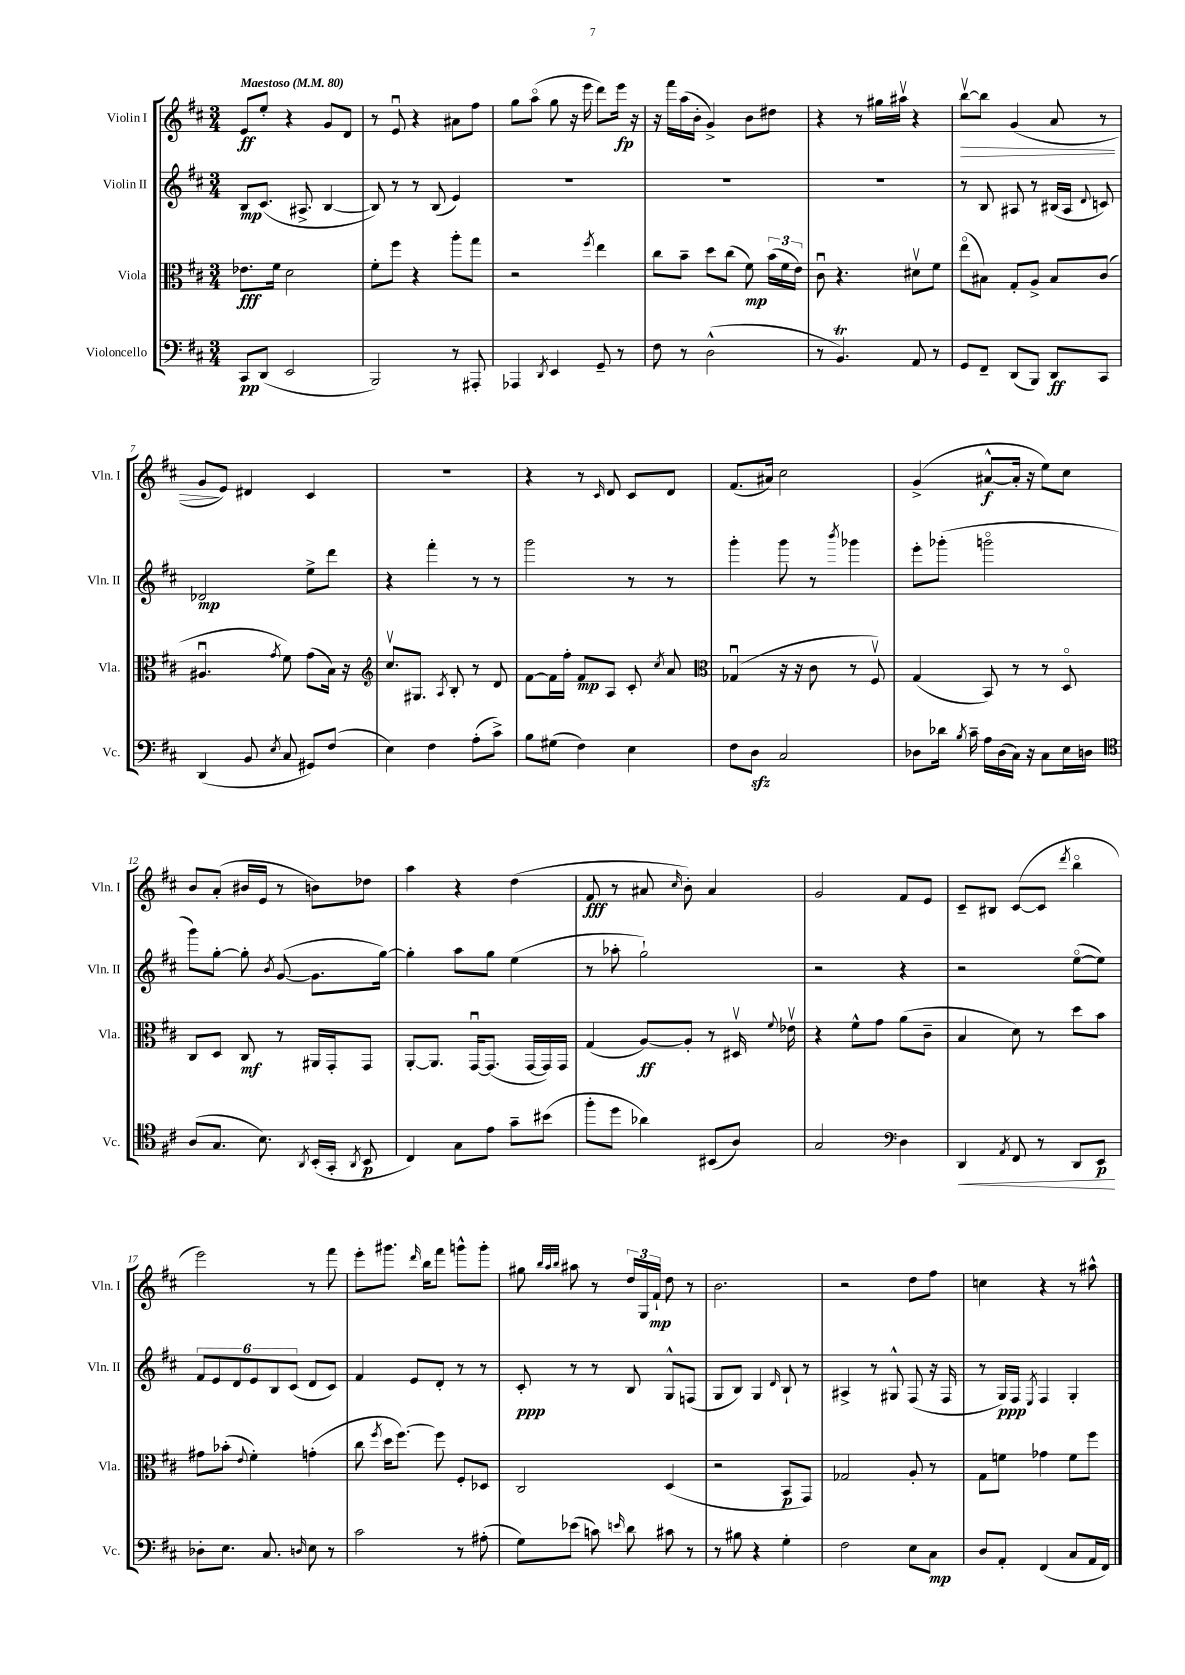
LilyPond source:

<<
\new StaffGroup <<
\new Staff = "s0" \with { instrumentName = "Violin I" shortInstrumentName = "Vln. I" } {
    \clef treble \key d \major \numericTimeSignature \time 3/4 \tempo "Maestoso" 4 = 80
    \autoBeamOff e'8[\ff e''8]-. r4 g'8[ d'8] |
    r8 e'8\downbow r4 ais'8[ fis''8] |
    g''8[ a''8]\flageolet( g''8 r16 e'''16 d'''8[) e'''16]\fp r16 |
    r16 fis'''16[ a''16( b'16]-. g'4->) b'8[ dis''8] |
    r4 r8 gis''16[ ais''16]\upbow r4 |
    b''8[~\upbow\> b''8] g'4( a'8 r8 |
    g'8[\! e'8]) dis'4 cis'4 |
    R2. |
    r4 r8 \grace { cis'16 } d'8 cis'8[ d'8] |
    fis'8.[( ais'16]) cis''2 |
    g'4->( ais'8[~-^\f ais'16]-. r16 e''8[) cis''8] |
    b'8[ a'8]-.( bis'16[ e'16] r8 b'8[) des''8] |
    a''4 r4 d''4( |
    fis'8\fff r8 ais'8 \grace { cis''16 } b'8-.) ais'4 |
    g'2 fis'8[ e'8] |
    cis'8[-- bis8] cis'8[~( cis'8] \acciaccatura { d'''8 } b''4\flageolet |
    e'''2) r8 fis'''8 |
    e'''8[-. gis'''8.] \grace { d'''16 } b''16[ fis'''8] g'''8[-^ g'''8]-. |
    gis''8 \grace { b''32[ a''32 b''32] } ais''8 r8 \tuplet 3/2 { d''16[ g16 fis'16]-!\mp } d''8 r8 |
    b'2. |
    r2 d''8[ fis''8] |
    c''4 r4 r8 ais''8-^ \bar "|." |
}
\new Staff = "s1" \with { instrumentName = "Violin II" shortInstrumentName = "Vln. II" } {
    \clef treble \key d \major \numericTimeSignature \time 3/4
    \autoBeamOff b8[\mp cis'8.]( ais8.-> b4~ |
    b8) r8 r8 b8( e'4) |
    R2. |
    R2. |
    R2. |
    r8 b8 ais8 r8 bis16[( ais16] \appoggiatura { d'8 } c'8) |
    des'2\mp e''8[-> d'''8] |
    r4 fis'''4-. r8 r8 |
    g'''2 r8 r8 |
    g'''4-. g'''8 r8 \acciaccatura { b'''8 } ges'''4 |
    e'''8[-. ges'''8]-.( g'''2\flageolet |
    g'''8[) g''8]~-. g''8-. \acciaccatura { b'8 } g'8~( g'8.[ g''16]~) |
    g''4-. a''8[ g''8] e''4( |
    r8 aes''8-. g''2-!) |
    r2 r4 |
    r2 e''8[~\flageolet( e''8]) |
    \tuplet 6/4 { fis'8[ e'8 d'8 e'8 b8 cis'8]( } d'8[ cis'8]) |
    fis'4 e'8[ d'8]-. r8 r8 |
    cis'8-.\ppp r8 r8 b8 g8[-^ f8]( |
    g8[ b8]) g4 \grace { d'16 } b8-! r8 |
    ais4-> r8 gis8-^ fis8( r16 fis16 |
    r8 g16[\ppp) fis16] \acciaccatura { e8 } fis4 g4-. \bar "|." |
}
\new Staff = "s2" \with { instrumentName = "Viola" shortInstrumentName = "Vla." } {
    \clef alto \key d \major \numericTimeSignature \time 3/4
    \autoBeamOff ees'8.[\fff fis'16] d'2 |
    fis'8[-. fis''8] r4 a''8[-. g''8] |
    r2 \acciaccatura { fis''8 } e''4 |
    cis''8[ b'8]-- d''8[ cis''8]( fis'8\mp) \tuplet 3/2 { b'16[( fis'16 e'16]) } |
    cis'8\downbow r4. dis'8[\upbow fis'8] |
    e''8[\flageolet( bis8]) g8[-. a8]-> bis8[ cis'8]( |
    ais4.\downbow \acciaccatura { g'8 } fis'8) g'8[( b16]) r16 |
    \clef treble cis''8.[\upbow gis8.] \acciaccatura { a8 } b8-. r8 d'8 |
    fis'8[~ fis'16 fis''16]-. fis'8[\mp a8] cis'8-. \acciaccatura { cis''8 } a'8 |
    \clef alto ges4\downbow( r16 r16 cis'8 r8 fis8\upbow) |
    g4( b,8) r8 r8 d8\flageolet |
    cis8[ d8] cis8\mf r8 ais,16[ g,16-. g,8] |
    a,8[~-. a,8.] g,16[~\downbow g,8.]( g,16[~ g,16) g,16] |
    g4( a8[~\ff) a8]-. r8 dis16\upbow \appoggiatura { fis'8 } ees'16\upbow |
    r4 fis'8[-^ g'8] a'8[( cis'8]-- |
    b4 d'8) r8 d''8[ b'8] |
    gis'8[ bes'8]-.( \appoggiatura { e'8 } fis'4-.) g'4-.( |
    cis''8 \acciaccatura { fis''8 } d''16[ fis''8.]~) fis''8 fis8[-. des8] |
    cis2 d4( |
    r2 b,8[\p g,8]) |
    ges2 a8-. r8 |
    g8[ f'8] ges'4 f'8[ fis''8] \bar "|." |
}
\new Staff = "s3" \with { instrumentName = "Violoncello" shortInstrumentName = "Vc." } {
    \clef bass \key d \major \numericTimeSignature \time 3/4
    \autoBeamOff cis,8[\pp d,8]( e,2 |
    b,,2) r8 ais,,8-. |
    aes,,4 \acciaccatura { d,8 } e,4 g,8-- r8 |
    fis8 r8 d2-^( |
    r8 b,4.\trill) a,8 r8 |
    g,8[ fis,8]-- d,8[( b,,8]) d,8[\ff cis,8] |
    d,4( b,8 \acciaccatura { e8 } cis8 gis,8[) fis8]( |
    e4) fis4 a8[-.( cis'8]->) |
    b8[ gis8]( fis4) e4 |
    fis8[ d8]\sfz cis2 |
    des8[ des'16] \acciaccatura { b8 } cis'16-- a16[ des16( cis16]) r16 cis8[ e16 d16] |
    \clef tenor a8[( g8.] b8.) \acciaccatura { a,8 } b,16[-.( g,16]-. \acciaccatura { a,8 } b,8\p |
    cis4) g8[ e'8] g'8[-- bis'8]( |
    fis''8[-. d''8] aes'4) bis,8[( a8]) |
    g2 \clef bass d4 |
    d,4\< \acciaccatura { a,8 } fis,8 r8 d,8[ e,8]\p\! |
    des8[-. e8.] cis8. \grace { d16 } e8 r8 |
    cis'2 r8 ais8-.( |
    g8[) ees'8]( c'8) \grace { e'16 } d'8 cis'8 r8 |
    r8 bis8 r4 g4-. |
    fis2 e8[ cis8]\mp |
    d8[ a,8]-. fis,4( cis8[ a,16 fis,16]) \bar "|." |
}
>>
>>
